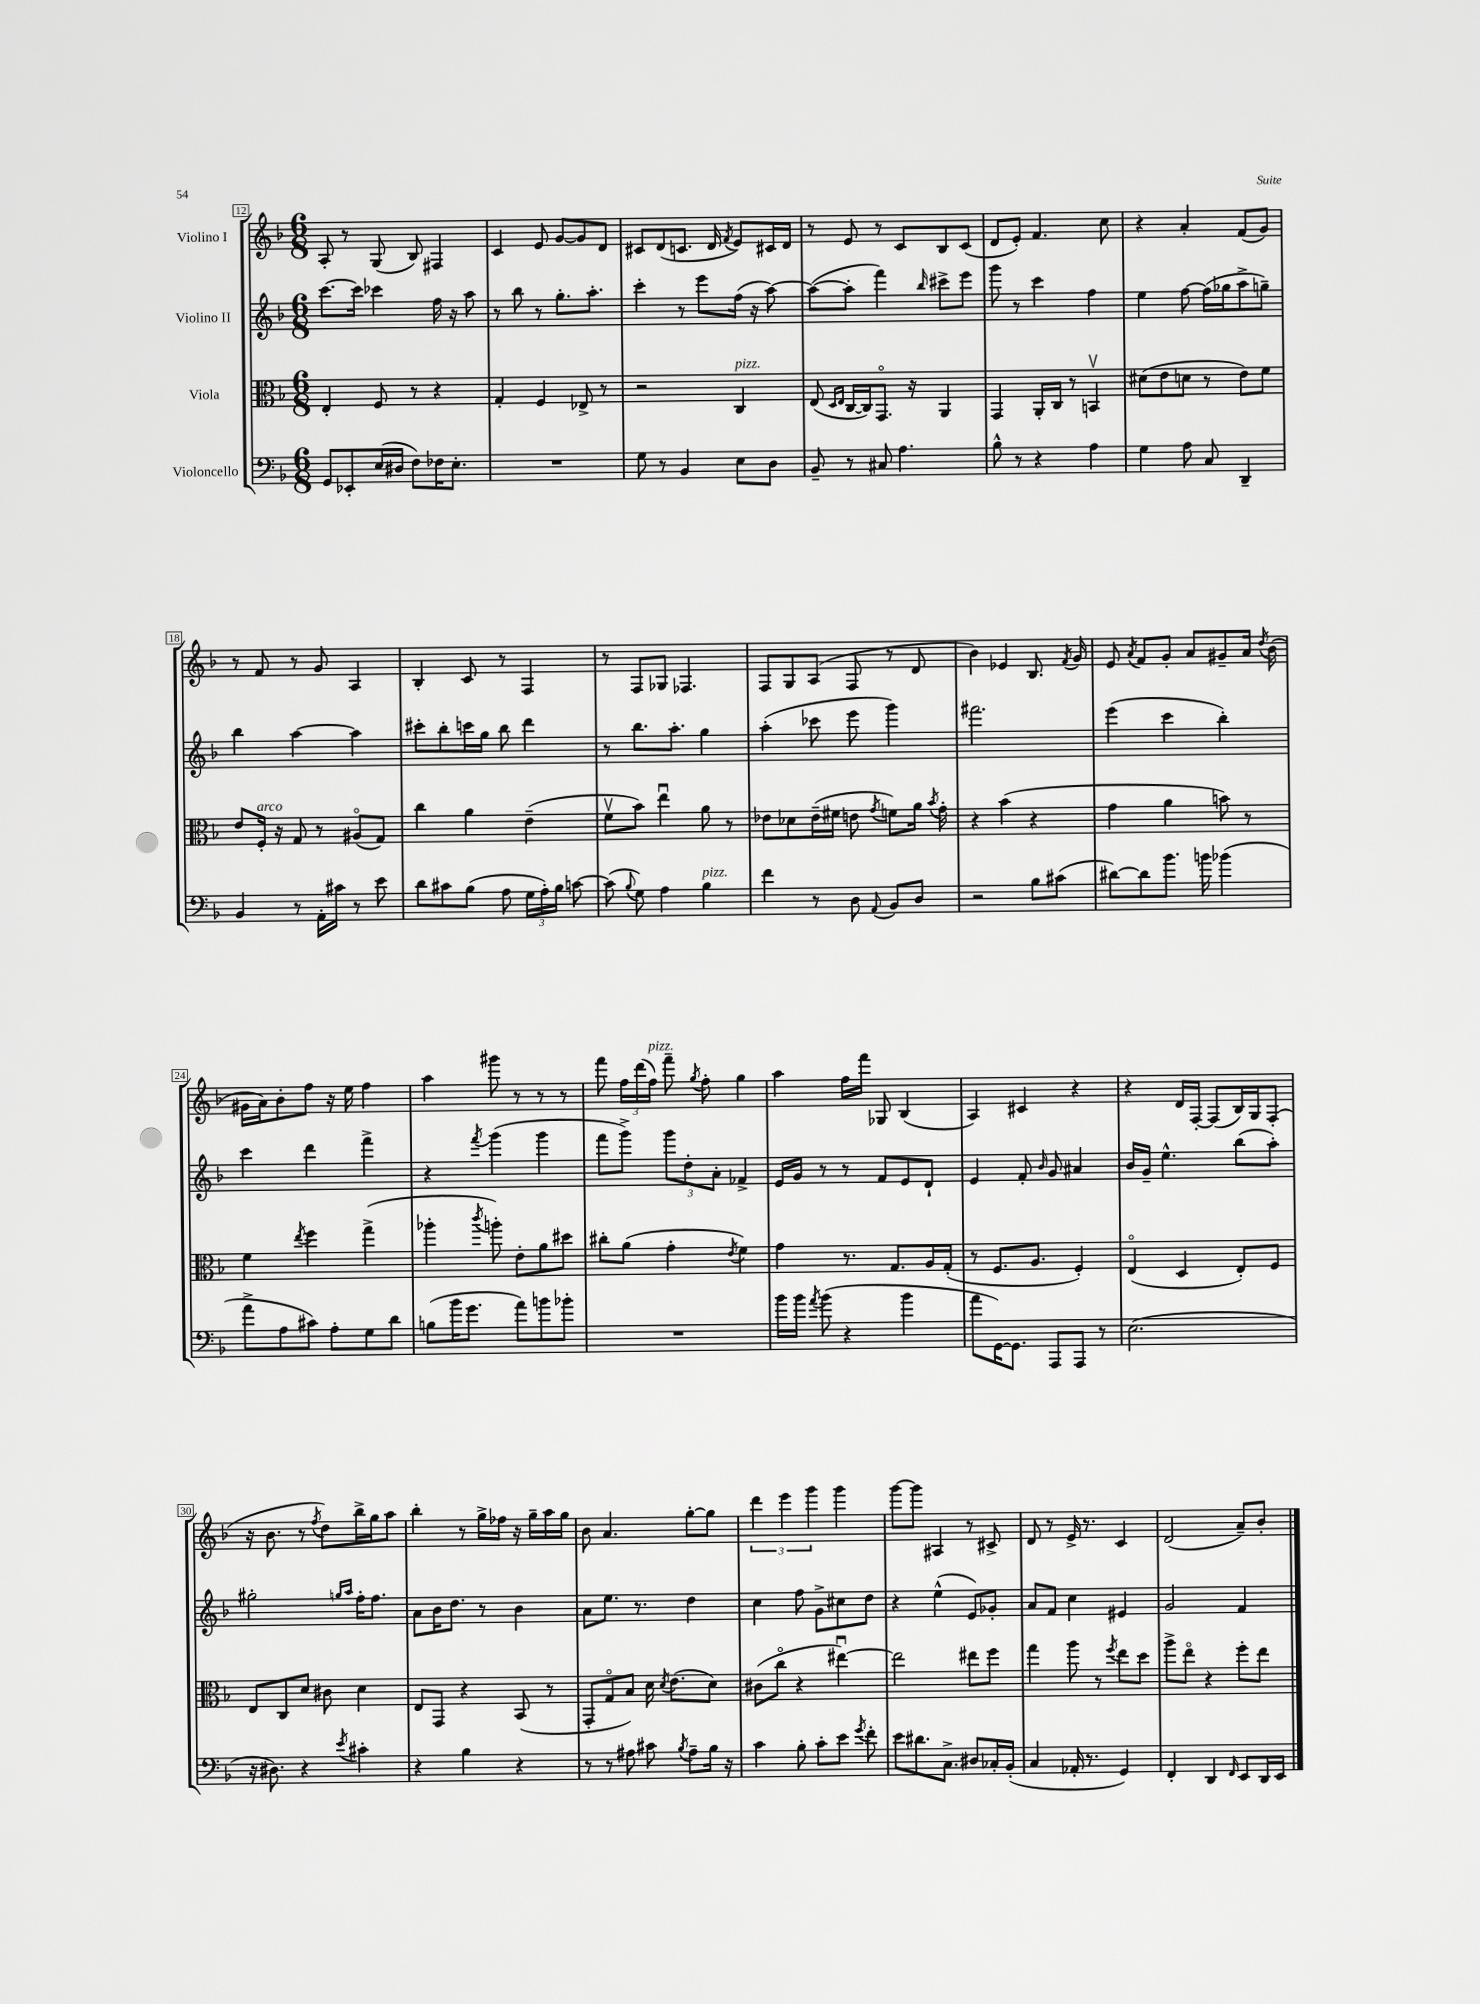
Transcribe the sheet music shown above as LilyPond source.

<<
\new StaffGroup <<
\new Staff = "s0" \with { instrumentName = "Violino I" } {
    \clef treble \key f \major \numericTimeSignature \time 6/8
    \autoBeamOff a8-. r8 g8( bes8) fis4 |
    c'4 e'8 g'8[~ g'8 d'8] |
    cis'8[ d'8( c'8.] d'16 \acciaccatura { f'8 } e'8[) cis'16 d'16] |
    r8 e'8 r8 c'8[ bes8 c'8]( |
    d'8[ e'8]-.) f'4. c''8 |
    r4 a'4-. f'8[( g'8]) |
    r8 f'8 r8 g'8 a4 |
    bes4-. c'8 r8 f4 |
    r8 f8[ ges8] fes4. |
    f8[ g8 a8]( f8 r8 d'8 |
    bes'4) ees'4 bes8. \acciaccatura { f'8 } g'16 |
    e'8 \acciaccatura { a'8 } f'8[ g'8]-. a'8[ gis'8-- a'16] \acciaccatura { d''8 } bes'16( |
    gis'16[ a'16) bes'8-. f''8] r16 e''16 f''4 |
    a''4 gis'''8 r8 r8 r8 |
    f'''8 \tuplet 3/2 { f''16[ d'''16( f''16]^\markup { \italic "pizz." }) } f'''8-- \acciaccatura { g''8 } f''8-. g''4 |
    a''4 f''16[ f'''16] ges8 bes4( |
    a4) cis'4 r4 |
    r4 d'16[ f16]~-. f8[( bes16) g16 f8]-.( |
    r16 bes'8. r8 \acciaccatura { f''8 } d''8[) bes''16-> g''16 a''8] |
    bes''4-. r8 g''16[-> fes''16] r16 g''16[-- a''16 g''16] |
    bes'8 a'4. g''8[~-. g''8] |
    \tuplet 3/2 { d'''4 e'''4 g'''4 } g'''4 |
    g'''8[~ g'''8] ais4 r8 cis'8-> |
    d'8 r8 e'16-> r8. c'4 |
    d'2( a'8[--) bes'8]-. \bar "|." |
}
\new Staff = "s1" \with { instrumentName = "Violino II" } {
    \clef treble \key f \major \numericTimeSignature \time 6/8
    \autoBeamOff c'''8.[~ c'''16] ces'''4 f''16 r16 a''8 |
    r8 bes''8 r8 g''8.[-. a''8.]-. |
    c'''4-. r8 e'''8[ f''16]( r16 a''8~) |
    a''8[~( a''8]-. f'''4) \grace { bes''16 } cis'''8[-> e'''8] |
    g'''8 r8 c'''4 f''4 |
    e''4 f''8~ f''16[( ges''16 a''8-> g''8]--) |
    bes''4 a''4~ a''4 |
    cis'''8[-. bes''8-. c'''16 g''16] bes''8 d'''4 |
    r8 bes''8.[ a''8.]-. g''4 |
    a''4-.( ces'''8 e'''8 g'''4) |
    fis'''2. |
    e'''4( c'''4 bes''4-.) |
    c'''4 d'''4 f'''4-> |
    r4 \acciaccatura { f'''8 } g'''4( g'''4 |
    f'''8[ g'''8]->) \tuplet 3/2 { g'''8[ d''8-. a'8]-. } fes'4-> |
    e'16[ g'16] r8 r8 f'8[ e'8 d'8]-! |
    e'4 f'8-. \grace { bes'16 } g'8 ais'4 |
    bes'16[ g'16]-- e''4.-^ bes''8[( a''8]-.) |
    gis''2-. \grace { g''16[ a''16] } f''16[-. f''8.] |
    a'8[ bes'16 d''8.] r8 bes'4 |
    a'8[ e''8.] r8. d''4 |
    c''4 f''8 g'8[-> cis''8 d''8] |
    r4 e''4-^( e'8[) ges'8]-. |
    a'8[ f'8] c''4 eis'4 |
    g'2 f'4 \bar "|." |
}
\new Staff = "s2" \with { instrumentName = "Viola" } {
    \clef alto \key f \major \numericTimeSignature \time 6/8
    \autoBeamOff e4-. f8 r8 r4 |
    g4-. f4 ees8-> r8 |
    r2 c4^\markup { \italic "pizz." } |
    e8( \grace { d16[ e16] } c16[~ c16) g,8.]\flageolet r16 a,4 |
    g,4 a,16[-. c16] r8 b,4\upbow |
    dis'8[( e'8 d'8] r8 e'8[) f'8] |
    e'8[ f16]-.^\markup { \italic "arco" } r16 g8 r8 ais8[\flageolet( g8]) |
    c''4 a'4 e'4--( |
    f'8[\upbow bes'8]) e''4\downbow a'8 r8 |
    ees'8[ des'8 ees'16--( fis'16] e'8 \acciaccatura { g'8 } f'8[) a'16] \acciaccatura { bes'8 } g'16-. |
    r4 bes'4( r4 |
    g'4 a'4 b'8) r8 |
    f'4 \acciaccatura { e''8 } f''4 g''4->( |
    aes''4-. \acciaccatura { c'''8 } a''8-.) e'8[-. a'8 dis''8] |
    cis''8[-. a'8]( g'4-. \acciaccatura { e'8 } f'4) |
    g'4 r8. g8.[ a16 g16]-.( |
    r8 f8.[ a8.] f4-.) |
    e4\flageolet( d4 e8[-.) f8] |
    e8[ c8 d'8] cis'8 d'4 |
    e8[ g,8] r4 bes,8( r8 |
    g,8[-. g8\flageolet bes8]) d'16 \acciaccatura { d'8 } e'8.[( d'8]) |
    cis'8[( c''8]\flageolet r4 eis''4~\downbow) |
    eis''2 eis''8[ f''8] |
    g''4 a''8 r8 \acciaccatura { f''8 } e''8[ d''8] |
    a''8[-> e''8]\flageolet r4 f''8[-. e''8] \bar "|." |
}
\new Staff = "s3" \with { instrumentName = "Violoncello" } {
    \clef bass \key f \major \numericTimeSignature \time 6/8
    \autoBeamOff g,8[ ees,8-. e16( dis16] f8[) fes16 e8.]-. |
    R2. |
    g8 r8 bes,4 e8[ d8] |
    bes,8-- r8 cis8 a4. |
    bes8-^ r8 r4 a4 |
    g4 a8 c8 d,4-- |
    bes,4 r8 a,16[-. cis'16] r8 e'8 |
    d'8[ cis'8 bes8]( a8 \tuplet 3/2 { g16[ a16-.) bes16] } c'8~ |
    c'8( \appoggiatura { bes8 } g8) a4 bes4^\markup { \italic "pizz." } |
    f'4 r8 d8 \appoggiatura { a,8 } bes,8[ d8] |
    r2 bes8[ cis'8]( |
    dis'8[~) dis'8 bes'8.] b'16 bes'4( |
    a'8[-> a8 cis'8]) a8[-. g8 d'8] |
    b8[( bes'16 g'8.] a'8[) b'8 bes'8]-. |
    R2. |
    bes'16[ bes'16] \acciaccatura { a'8 } bes'8( r4 bes'4 |
    a'8[ g,16~) g,8.] a,,8[ a,,8] r8 |
    e2.( |
    r16 dis8.) r4 \acciaccatura { e'8 } cis'4-. |
    r4 bes4 r4 |
    r8 r8 ais8 cis'8 \acciaccatura { bes8 } ais8[-- bes16] r16 |
    c'4 bes8-. c'8[-. e'8] \acciaccatura { g'8 } f'8-. |
    e'8[ dis'8. c8.]-> dis8[ ces16-. bes,16]-.( |
    c4 aes,16-. r8. g,4) |
    f,4-. d,4 \grace { f,16 } e,8[ d,16 e,16] \bar "|." |
}
>>
>>
\layout { \context { \Score currentBarNumber = #12 \override BarNumber.stencil = #(make-stencil-boxer 0.1 0.3 ly:text-interface::print) } }
